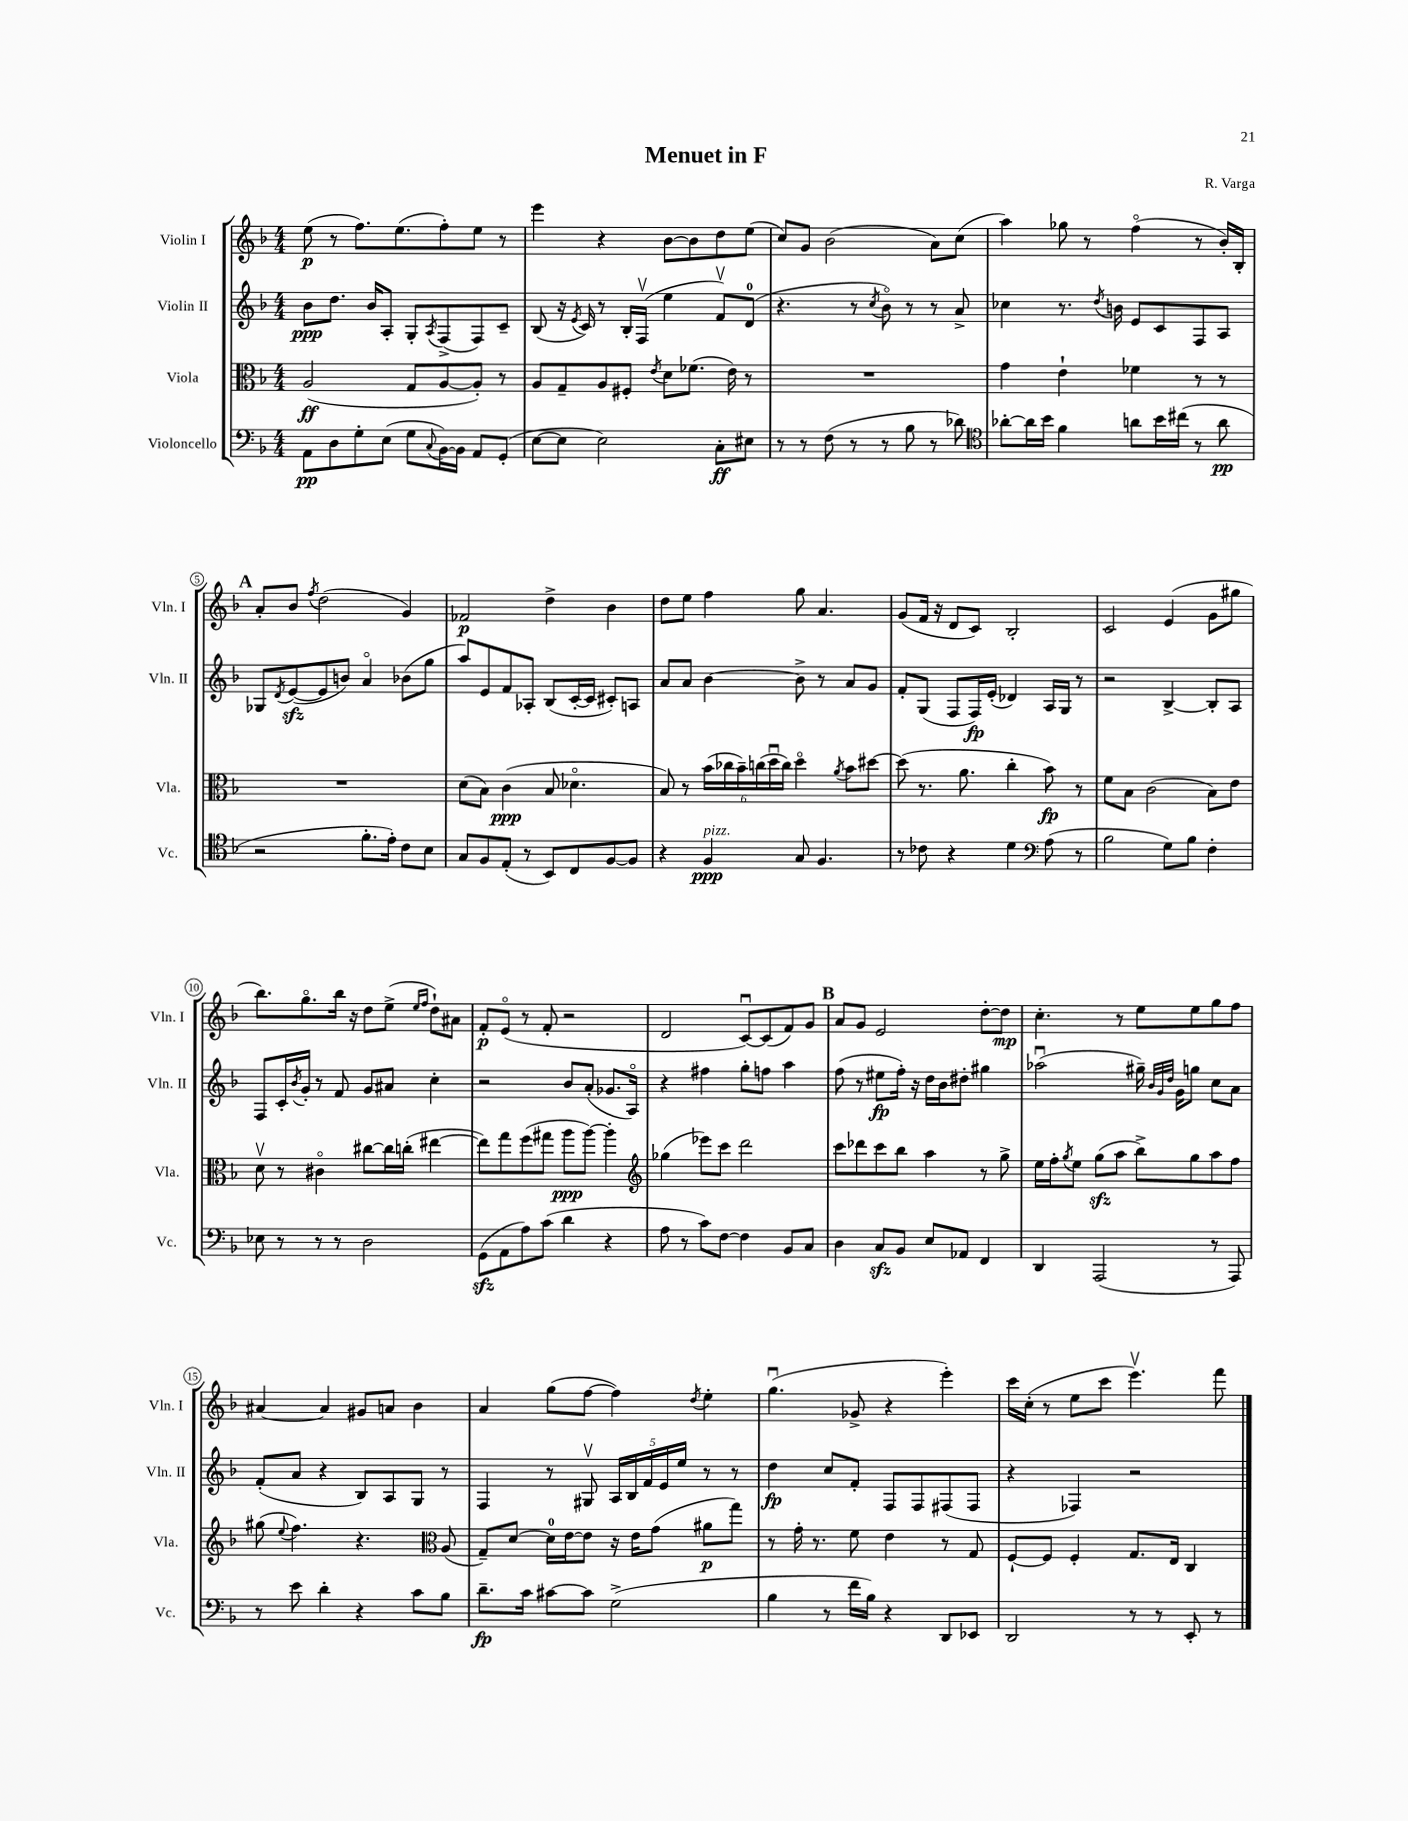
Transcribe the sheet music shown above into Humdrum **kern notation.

**kern	**dynam	**kern	**dynam	**kern	**dynam	**kern	**dynam
*part4	*part4	*part3	*part3	*part2	*part2	*part1	*part1
*staff4	*staff4	*staff3	*staff3	*staff2	*staff2	*staff1	*staff1
*I"Violoncello	*	*I"Viola	*	*I"Violin II	*	*I"Violin I	*
*I'Vc.	*	*I'Vla.	*	*I'Vln. II	*	*I'Vln. I	*
*clefF4	*	*clefC3	*	*clefG2	*	*clefG2	*
*k[b-]	*	*k[b-]	*	*k[b-]	*	*k[b-]	*
*M4/4	*	*M4/4	*	*M4/4	*	*M4/4	*
=1	=1	=1	=1	=1	=1	=1	=1
8AA\L	pp	(2A/	ff	8b-\L	ppp	(8ee\	p
8D\	.	.	.	8.dd\J	.	8r	.
8G'\	.	.	.	.	.	8.ff\L)	.
.	.	.	.	16b-/KL	.	.	.
(8E\J	.	.	.	8A'/J	.	.	.
.	.	.	.	.	.	(8.ee\	.
8G\L	.	8G/L	.	8G'/L	.	.	.
8qqC/	.	.	.	8qA/	.	.	.
[16BB-\L)	.	[8A/	.	(8F^/	.	8ff'\)	.
16BB-\JJ]	.	.	.	.	.	.	.
8AA/L	.	8A'/J])	.	8F/)	.	8ee\J	.
(8GG'/J	.	8r	.	8c~/J	.	8r	.
=2	=2	=2	=2	=2	=2	=2	=2
[8E\L	.	8A/L	.	(8B-/	.	4eee\	.
8E\J]	.	8G~/	.	16r	.	.	.
.	.	.	.	8qe/	.	.	.
.	.	.	.	16c/)	.	.	.
2E\)	.	8A/	.	8r	.	4r	.
.	.	8F#X'/J	.	16B-'/LL	.	.	.
.	.	.	.	(16Fv/JJ	.	.	.
.	.	8qe/	.	.	.	.	.
.	.	8d\L	.	4ee\	.	[8b-\L	.
.	.	(8.f-X\J	.	.	.	8b-\]	.
8C'\L	ff	.	.	8fv/L)	.	8dd\	.
.	.	16e\)	.	.	.	.	.
8E#X\J	.	8r	.	(8d/J	.	(8ee\J	.
=3	=3	=3	=3	=3	=3	=3	=3
8r	.	1r	.	4.r	.	8cc/L)	.
8r	.	.	.	.	.	8g/J	.
(8F\	.	.	.	.	.	(2b-\	.
8r	.	.	.	8r	.	.	.
.	.	.	.	8qcc/	.	.	.
8r	.	.	.	8b-\)	.	.	.
8B-\	.	.	.	8r	.	.	.
8r	.	.	.	8r	.	8a\L)	.
8d-X\)	.	.	.	8a^/	.	(8cc\J	.
=4	=4	=4	=4	=4	=4	=4	=4
*clefC4	*	*	*	*	*	*	*
[8a-X'\L	.	4g\	.	4cc-X\	.	4aa\)	.
16a-\L]	.	.	.	.	.	.	.
16b-\JJ	.	.	.	.	.	.	.
4f\	.	4e`\	.	8.r	.	8gg-X\	.
.	.	.	.	.	.	8r	.
.	.	.	.	8qdd/	.	.	.
.	.	.	.	16bn\	.	.	.
8an\L	.	4f-X\	.	8e/L	.	(4ff\	.
16b-\L	.	.	.	8c/	.	.	.
(16cc#X\JJ	.	.	.	.	.	.	.
8r	.	8r	.	8F/	.	8r	.
8a\	pp	8r	.	8A/J	.	16b-'/LL)	.
.	.	.	.	.	.	16B-'/JJ	.
!!LO:LB:g=z
!!LO:REH:place=s1:t=A
=5	=5	=5	=5	=5	=5	=5	=5
2r	.	1r	.	8G-X/L	.	8a'/L	.
.	.	.	.	8qd/	.	.	.
.	.	.	.	([8ezz/	.	8b-/J	.
.	.	.	.	.	.	8qff/	.
.	.	.	.	8e/]	.	(2dd\	.
.	.	.	.	8bn/J)	.	.	.
8.f'\L	.	.	.	4a/	.	.	.
16e'\Jk)	.	.	.	.	.	.	.
8c\L	.	.	.	(8b-X\L	.	4g/)	.
8B-\J	.	.	.	8gg\J	.	.	.
=6	=6	=6	=6	=6	=6	=6	=6
8G/L	.	(8d\L	.	8aa/L)	.	2f-X/	p
8F/	.	8B-\J)	.	8e/	.	.	.
(8E'/J	.	(4c\	ppp	8f/	.	.	.
8r	.	.	.	8A-X'/J	.	.	.
8BB-/L)	.	8B-/	.	(8B-/L	.	4dd^\	.
8C/	.	4.d-X\	.	[16c'/L	.	.	.
.	.	.	.	16c/JJ]	.	.	.
[8F/	.	.	.	8c#X'/L)	.	4b-\	.
8F/J]	.	.	.	8An/J	.	.	.
=7	=7	=7	=7	=7	=7	=7	=7
4r	.	8B-/)	.	8a/L	.	8dd\L	.
.	.	8r	.	8a/J	.	8ee\J	.
!LO:TX:a:i:t=pizz.	!	!	!	!	!	!	!
4F/	ppp	(24b-\LL	.	[4b-\	.	4ff\	.
.	.	24cc-X\	.	.	.	.	.
.	.	24b-~\)	.	.	.	.	.
.	.	(24ccn\	.	.	.	.	.
.	.	24ddu\	.	.	.	.	.
.	.	24cc\JJ)	.	.	.	.	.
8G/	.	4dd\	.	8b-^\]	.	8gg\	.
4.F/	.	.	.	8r	.	4.a/	.
.	.	8qa/	.	.	.	.	.
.	.	8b-\L	.	8a/L	.	.	.
.	.	[8dd#X\J	.	8g/J	.	.	.
=8	=8	=8	=8	=8	=8	=8	=8
8r	.	(8dd#\]	.	8f'/L	.	(8g/L	.
8c-X\	.	8.r	.	(8G/J	.	16f/Jk	.
.	.	.	.	.	.	16r	.
4r	.	.	.	8F/L	.	8d/L	.
.	.	8.a\	.	.	.	.	.
.	.	.	.	16F/L)	fp	8c/J)	.
.	.	.	.	(16e'/JJ	.	.	.
4d\	.	4cc'\	.	4d-X/)	.	2B-'/	.
*clefF4	*	*	*	*	*	*	*
(8A\	.	8b-\)	fp	16A/LL	.	.	.
.	.	.	.	16G/JJ	.	.	.
8r	.	8r	.	8r	.	.	.
=9	=9	=9	=9	=9	=9	=9	=9
2B-\	.	8f\L	.	2r	.	2c/	.
.	.	8B-\J	.	.	.	.	.
.	.	(2c\	.	.	.	.	.
8G\L)	.	.	.	[4B-^/	.	(4e/	.
8B-\J	.	.	.	.	.	.	.
4F'\	.	8B-\L)	.	8B-'/L]	.	8g\L	.
.	.	8e\J	.	8A/J	.	8gg#X\J	.
!!LO:LB:g=z
=10	=10	=10	=10	=10	=10	=10	=10
8E-X\	.	8dv\	.	8F/L	.	8.bb-\L)	.
8r	.	8r	.	16c'/L	.	.	.
.	.	.	.	8qb-/	.	.	.
.	.	.	.	16g'/JJ	.	8.gg\	.
8r	.	4c#X\	.	8r	.	.	.
8r	.	.	.	8f/	.	16bb-\Jk	.
.	.	.	.	.	.	16r	.
2D\	.	[8cc#X\L	.	8g/L	.	8dd\L	.
.	.	16cc#\L]	.	8a#X/J	.	(8ee^\J	.
.	.	(16ccn'\JJ	.	.	.	.	.
.	.	.	.	.	.	16qqee/LL	.
.	.	.	.	.	.	16qqff/JJ	.
.	.	[4ee#X\	.	4cc'\	.	8dd`\L)	.
.	.	.	.	.	.	8a#X\J	.
=11	=11	=11	=11	=11	=11	=11	=11
(8GGzz\L	.	8ee#\L])	.	2r	.	8f'/L	p
8AA\	.	8gg\	.	.	.	(8e/J	.
8A\)	.	(8ff\	.	.	.	8r	.
(8c\J	.	8gg#X\J	.	.	.	8f'/	.
4d\	.	8aa\L	ppp	8b-/L	.	2r	.
.	.	[8aa\J)	.	(8a'/J	.	.	.
4r	.	4aa'\]	.	8.g-X/L	.	.	.
.	.	.	.	16A/Jk)	.	.	.
=12	=12	=12	=12	=12	=12	=12	=12
*	*	*clefG2	*	*	*	*	*
8A\	.	(4gg-X\	.	4r	.	2d/	.
8r	.	.	.	.	.	.	.
8c\L)	.	8eee-X\L)	.	4ff#X\	.	.	.
[8F\J	.	8ccc\J	.	.	.	.	.
4F\]	.	2ddd\	.	8gg'\L	.	[8cu/L)	.
.	.	.	.	8ffn\J	.	(8c/]	.
8BB-/L	.	.	.	4aa\	.	8f/)	.
8C/J	.	.	.	.	.	8g/J	.
!!LO:REH:place=s1:t=B
=13	=13	=13	=13	=13	=13	=13	=13
4D\	.	8ccc\L	.	(8ff\	.	8a/L	.
.	.	8ddd-X\	.	8r	.	8g/J	.
8Czz/L	.	8ccc\	.	8ee#X\L	fp	2e/	.
8BB-/J	.	8bb-\J	.	16ff'\Jk)	.	.	.
.	.	.	.	16r	.	.	.
8E/L	.	4aa\	.	16dd\LL	.	.	.
.	.	.	.	16b-\J	.	.	.
8AA-X/J	.	.	.	8dd#X'\J	.	.	.
4FF/	.	8r	.	4gg#X\	.	[8dd'\L	.
.	.	8gg^\	.	.	.	8dd\J]	mp
=14	=14	=14	=14	=14	=14	=14	=14
4DD/	.	16ee\LL	.	(2aa-Xu\	.	4.cc'\	.
.	.	16ff'\J	.	.	.	.	.
.	.	8qgg/	.	.	.	.	.
.	.	8ee\J	.	.	.	.	.
(2AAA/	.	(8ggzz\L	.	.	.	.	.
.	.	8aa\J	.	.	.	8r	.
.	.	8bb-^\L)	.	16gg#X~\)	.	8ee\L	.
.	.	.	.	32qqb-/LLL	.	.	.
.	.	.	.	32qqg/	.	.	.
.	.	.	.	32qqdd/JJJ	.	.	.
.	.	.	.	16g\KL	.	.	.
.	.	8gg\	.	8ggn\J	.	8ee\	.
8r	.	8aa\	.	8cc\L	.	8gg\	.
8AAA/)	.	8ff\J	.	8a\J	.	8ff\J	.
!!LO:LB:g=z
=15	=15	=15	=15	=15	=15	=15	=15
8r	.	(8gg#X\	.	(8f'/L	.	[4a#X/	.
.	.	8qqee/	.	.	.	.	.
8e\	.	4.ff\)	.	8a/J	.	.	.
4d'\	.	.	.	4r	.	4a#/]	.
4r	.	4.r	.	8B-/L)	.	8g#X/L	.
.	.	.	.	8A/	.	8an/J	.
8c\L	.	.	.	8G/J	.	4b-\	.
*	*	*clefC3	*	*	*	*	*
8B-\J	.	(8A/	.	8r	.	.	.
=16	=16	=16	=16	=16	=16	=16	=16
8.d~\L	fp	8G~/L)	.	4F/	.	4a/	.
.	.	[8d/J	.	.	.	.	.
16c\Jk	.	.	.	.	.	.	.
[8c#X\L	.	16d\LL]	.	8r	.	(8gg\L	.
.	.	[16e\J	.	.	.	.	.
8c#\J]	.	8e\J]	.	8G#Xv/	.	[8ff\J	.
(2G^\	.	16r	.	20A/LL	.	4ff\])	.
.	.	.	.	20B-/	.	.	.
.	.	16e\KL	.	.	.	.	.
.	.	.	.	20f/	.	.	.
.	.	(8g\J	.	.	.	.	.
.	.	.	.	20e/	.	.	.
.	.	.	.	20ee/JJ	.	.	.
.	.	.	.	.	.	8qdd/	.
.	.	8a#X\L	p	8r	.	4ee'\	.
.	.	8gg\J)	.	8r	.	.	.
=17	=17	=17	=17	=17	=17	=17	=17
4B-\	.	8r	.	4dd\	fp	(4.ggu\	.
.	.	16g'\	.	.	.	.	.
.	.	8.r	.	.	.	.	.
8r	.	.	.	8cc/L	.	.	.
16f\LL	.	8f\	.	8f'/J	.	8g-X^/	.
16B-\JJ)	.	.	.	.	.	.	.
4r	.	4e\	.	8F/L	.	4r	.
.	.	.	.	8F/	.	.	.
8DD/L	.	8r	.	(8F#X/	.	4eee'\)	.
8EE-X/J	.	8G/	.	8F#/J	.	.	.
=18	=18	=18	=18	=18	=18	=18	=18
2DD/	.	[8F`/L	.	4r	.	16ccc\LL	.
.	.	.	.	.	.	(16cc'\JJ	.
.	.	8F/J]	.	.	.	8r	.
.	.	4F'/	.	4F-X/)	.	8ee\L	.
.	.	.	.	.	.	8ccc\J	.
8r	.	8.G/L	.	2r	.	4.eeev\)	.
8r	.	.	.	.	.	.	.
.	.	16E/Jk	.	.	.	.	.
8EE'/	.	4C/	.	.	.	.	.
8r	.	.	.	.	.	8fff\	.
==	==	==	==	==	==	==	==
*-	*-	*-	*-	*-	*-	*-	*-
